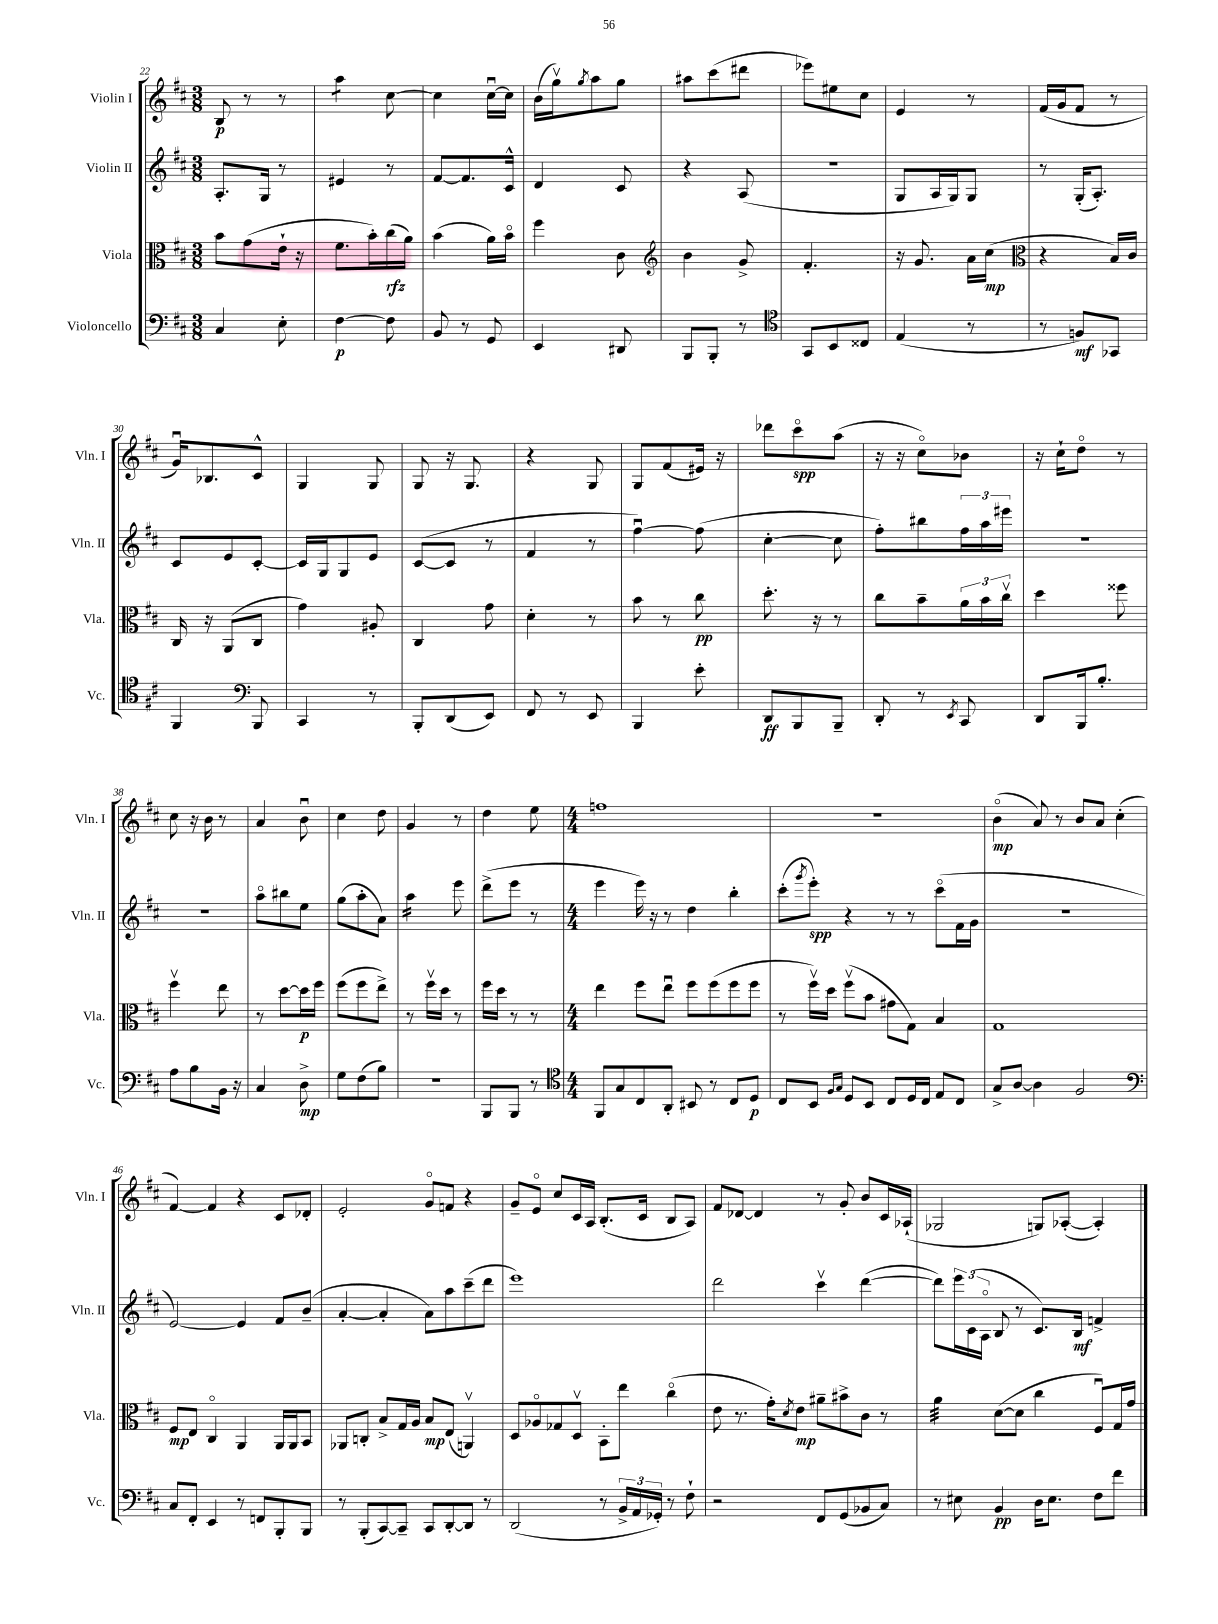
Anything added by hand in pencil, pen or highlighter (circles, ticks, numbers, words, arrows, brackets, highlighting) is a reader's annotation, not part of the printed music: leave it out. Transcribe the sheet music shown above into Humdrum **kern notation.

**kern	**kern	**kern	**kern
*staff4	*staff3	*staff2	*staff1
*clefF4	*clefC3	*clefG2	*clefG2
*k[f#c#]	*k[f#c#]	*k[f#c#]	*k[f#c#]
*M3/8	*M3/8	*M3/8	*M3/8
4C#	8b	8.A'	8B
.	(8g	.	8r
.	.	16G	.
8E'	16e`	8r	8r
.	16r	.	.
=	=	=	=
[4F#	8.f#	4e#	4aa
.	16b')	.	.
8F#]	(16cc#	8r	[8cc#
.	16a)	.	.
=	=	=	=
8BB	(4b	[8f#	4cc#]
8r	.	8.f#]	.
8GG	16a)	.	[16cc#u
.	16bo	16c#^^	16cc#]
=	=	=	=
4EE	4ff#	4d	(16b
.	.	.	16ggv)
.	.	.	8qgg
.	.	.	8aa
8DD#	8c#	8c#	8gg
=	=	=	=
*	*clefG2	*	*
8BBB	4b	4r	8aa#
8BBB'	.	.	(8ccc#
8r	8g^	(8A	8ddd#
=	=	=	=
*clefC4	*	*	*
8GG	4.f#'	4.r	8eee-)
8BB	.	.	8ee#
8C##	.	.	8cc#
=	=	=	=
(4E	16r	8G	4e
.	8.g	.	.
.	.	16A	.
.	.	16G)	.
8r	16a	8G	8r
.	(16cc#	.	.
=	=	=	=
*	*clefC3	*	*
8r	4r	8r	(16f#
.	.	.	16g
8F)	.	(16G'	8f#
.	.	8.A')	.
8GG-	16B)	.	8r
.	16c#	.	.
=	=	=	=
4FF#	16C#	8c#	16gu)
.	16r	.	8.B-
.	(8AA	8e	.
*clefF4	*	*	*
8BBB	8C#	[8c#'	8c#^^
=	=	=	=
4CC#	4g)	16c#]	4G
.	.	16G	.
.	.	8G	.
8r	8A#'	8e	8G
=	=	=	=
8BBB'	4C#	([8c#	8G
(8DD	.	8c#]	16r
.	.	.	8.G
8EE)	8g	8r	.
=	=	=	=
8FF#	4d'	4f#	4r
8r	.	.	.
8EE	8r	8r	8G
=	=	=	=
4BBB	8b	[4ff#u)	8G
.	8r	.	(8f#
8e'	8cc#	(8ff#]	16e#)
.	.	.	16r
=	=	=	=
8DD	8.dd'	[4cc#'	8ddd-
8BBB	.	.	8ccc#o
.	16r	.	.
8BBB~	8r	8cc#]	(8aa
=	=	=	=
8DD'	8cc#	8ff#')	16r
.	.	.	16r
8r	8b~	8bb#	8cc#o)
8qEE	.	.	.
8CC#	24a	24ff#	8b-
.	24b	24aa	.
.	24cc#v	24eee#	.
=	=	=	=
8DD	4dd	4.r	16r
.	.	.	16cc#`
16BBB	.	.	8ddo
8.B'	.	.	.
.	8ff##	.	8r
=	=	=	=
8A	4ff#v	4.r	8cc#
8B	.	.	16r
.	.	.	16b
16BB	8ee	.	8r
16r	.	.	.
=	=	=	=
4C#	8r	8aao	4a
.	[8dd	8bb#	.
8D^	16dd]	8ee	8bu
.	16ff#	.	.
=	=	=	=
8G	(8ff#	(8gg	4cc#
(8F#	8ff#	8aa'	.
8B)	8ee^)	8a)	8dd
=	=	=	=
4.r	8r	4aa	4g
.	16ff#v	.	.
.	16dd	.	.
.	8r	8eee	8r
=	=	=	=
8BBB	16ff#	(8ddd^	4dd
.	16dd	.	.
8BBB	8r	8eee	.
8r	8r	8r	8ee
=	=	=	=
*clefC4	*	*	*
*M4/4	*M4/4	*M4/4	*M4/4
8FF#	4ee	4eee	1ff
8G	.	.	.
8C#	8ff#	16eee)	.
.	.	16r	.
8AA'	8eeu	8r	.
8BB#	8ff#	4dd	.
8r	(8ff#	.	.
8C#	8ff#	4bb'	.
8D	8ff#	.	.
=	=	=	=
8C#	8r	(8ccc#'	1r
.	.	8qggg	.
8BB	16ff#v)	8eee')	.
.	16dd	.	.
16qqF#	.	.	.
16qqG	.	.	.
8D	(8ff#v	4r	.
8BB	8b	.	.
8C#	8g#	8r	.
16D	8G)	8r	.
16C#	.	.	.
8E	4B	(8ccc#o	.
8C#	.	16f#	.
.	.	16g	.
=	=	=	=
8G^	1G	1r	(4bo
[8A	.	.	.
4A]	.	.	8a)
.	.	.	8r
2F#	.	.	8b
.	.	.	8a
.	.	.	(4cc#'
=	=	=	=
*clefF4	*	*	*
8C#	8F#	[2e)	[4f#)
8FF#'	8E	.	.
4EE	4C#o	.	4f#]
8r	4AA	4e]	4r
8FF	.	.	.
8BBB'	16AA	8f#	8c#
.	16AA	.	.
8BBB	8BB	(8b~	8d-'
=	=	=	=
8r	8AA-	[4a'	2e'
(8BBB'	8C'	.	.
[8CC#)	8B^	4a']	.
8CC#~]	16G	.	.
.	16A	.	.
8CC#	8B	8a)	8go
[8DD'	(8E	8aa	8f
8DD]	4AAv)	(8ccc#~	4r
8r	.	8ddd	.
=	=	=	=
(2DD	8D	1eee)	8g~
.	8A-o	.	8eo
.	8G-	.	8cc#
.	8Dv	.	16c#
.	.	.	16A
8r	8BB'	.	(8.B'
24BB^	8ee	.	.
24AA	.	.	.
.	.	.	16c#
24GG-')	.	.	.
8r	(4cc#o	.	8B
8F#`	.	.	8A)
=	=	=	=
2r	8e	2ddd	8f#
.	8.r	.	[8d-
.	.	.	4d-]
.	16g')	.	.
.	8qd	.	.
.	8e	.	.
8FF#	8a#~	4ccc#v	8r
(8GG	8b#^	.	8g'
8BB-	8c#	([4ddd	8b
8C#)	8r	.	16c#
.	.	.	(16A-`
=	=	=	=
8r	4a	8ddd])	2G-
8E#	.	24eee	.
.	.	(24c#	.
.	.	24Ao	.
4BB	([8d	8B	.
.	8d]	8r	.
16D	4cc#	8.c#)	8G)
8.E#	.	.	.
.	.	.	([8A-'
.	.	16B	.
8F#	8F#u)	4f^	4A-'])
8f#	16G	.	.
.	16g	.	.
==	==	==	==
*-	*-	*-	*-
